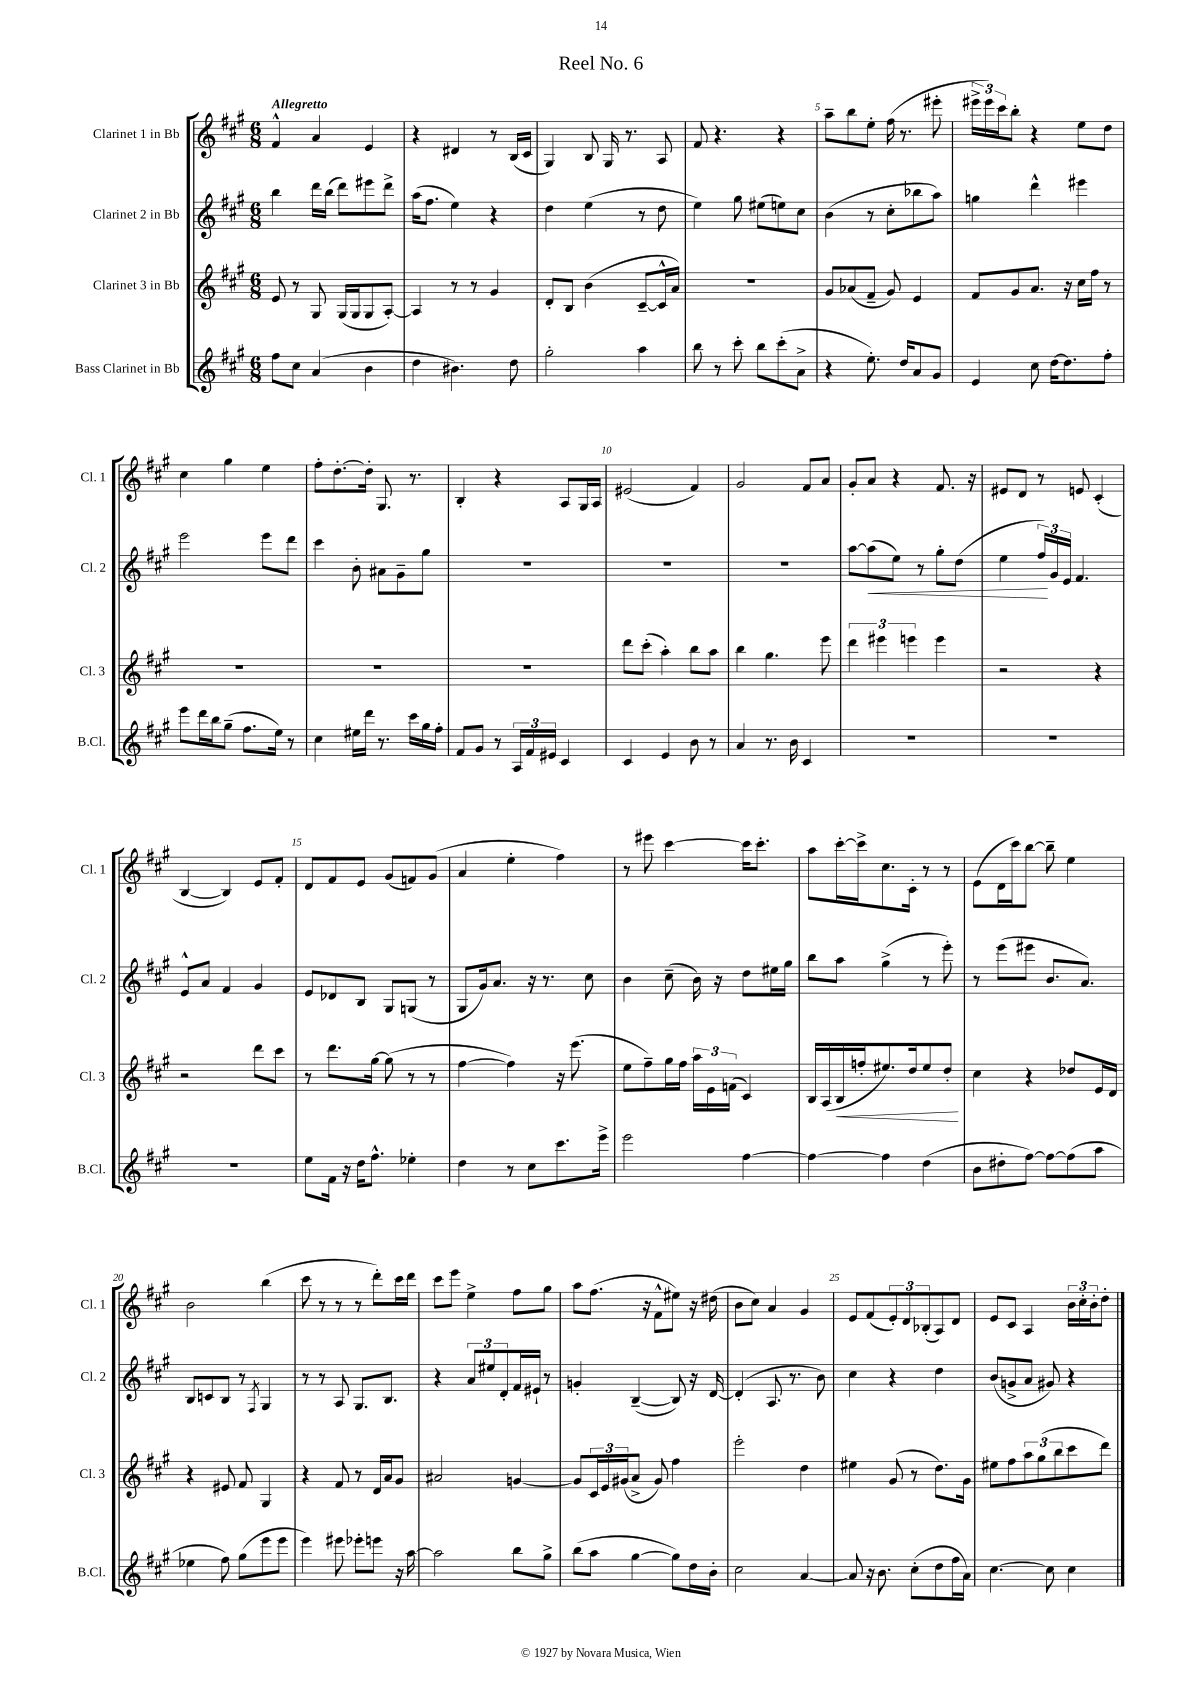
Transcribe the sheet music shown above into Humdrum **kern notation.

**kern	**kern	**kern	**kern
*staff4	*staff3	*staff2	*staff1
*clefG2	*clefG2	*clefG2	*clefG2
*k[f#c#g#]	*k[f#c#g#]	*k[f#c#g#]	*k[f#c#g#]
*M6/8	*M6/8	*M6/8	*M6/8
8ff#	8e	4bb	4f#^^
8cc#	8r	.	.
(4a	8G#	16ddd	4a
.	.	(16bb	.
.	(16G#	8ddd)	.
.	16G#	.	.
4b	8G#	8eee#	4e
.	[8A')	8ddd^	.
=	=	=	=
4dd	4A]	(16aa	4r
.	.	8.ff#	.
4.b#)	8r	4ee)	4d#
.	8r	.	.
.	4g#	4r	8r
8dd	.	.	(16B
.	.	.	16c#
=	=	=	=
2gg#'	8d'	4dd	4G#)
.	8B	.	.
.	(4b	(4ee	8B
.	.	.	16G#
.	.	.	8.r
4aa	[8c#~	8r	.
.	16c#^^]	8dd	8A
.	16a)	.	.
=	=	=	=
8bb	2.r	4ee)	8f#
8r	.	.	4.r
8ccc#'	.	8gg#	.
8bb	.	(8ee#	.
(8ccc#'	.	8ee)	4r
8a^	.	8cc#	.
=	=	=	=
4r	8g#	(4b	8aa~
.	(8a-	.	8bb
8.ee')	8f#~	8r	8ee'
.	8g#)	8cc#'	(16ff#
16dd	.	.	8.r
8a	4e	8bb-	.
8g#	.	8aa)	8eee#'
=	=	=	=
4e	8f#	4gg	24eee#^
.	.	.	24eee#)
.	.	.	24ccc#
.	8g#	.	8bb'
8cc#	8.a	4ddd^^	4r
[16dd	.	.	.
8.dd]	16r	.	.
.	16cc#	4eee#	8ee
.	16ff#	.	.
8ff#'	8r	.	8dd
=	=	=	=
8eee	2.r	2eee	4cc#
16ddd	.	.	.
16bb	.	.	.
(8gg#~	.	.	4gg#
8.ff#	.	.	.
.	.	8eee	4ee
16ee)	.	.	.
8r	.	8ddd	.
=	=	=	=
4cc#	2.r	4ccc#	8ff#'
.	.	.	[8.dd'
16ee#	.	8b'	.
16ddd	.	.	16dd']
8.r	.	8a#	8.G#
.	.	8g#~	.
16ccc#	.	.	8.r
16gg#	.	8gg#	.
16ff#'	.	.	.
=	=	=	=
8f#	2.r	2.r	4B'
8g#	.	.	.
8r	.	.	4r
24A	.	.	.
24f#	.	.	.
24e#	.	.	.
4c#	.	.	8A
.	.	.	16G#
.	.	.	16A
=	=	=	=
4c#	8ddd	2.r	(2e#
.	(8ccc#'	.	.
4e	4aa')	.	.
8b	8bb	.	4f#)
8r	8aa	.	.
=	=	=	=
4a	4bb	2.r	2g#
8.r	4.gg#	.	.
16b	.	.	.
4c#	.	.	8f#
.	8eee	.	8a
=	=	=	=
2.r	6ddd	[8aa	8g#'
.	.	(8aa]	8a
.	6eee#	.	.
.	.	8ee)	4r
.	6eee	.	.
.	.	8r	.
.	4eee	8gg#'	8.f#
.	.	(8dd	.
.	.	.	16r
=	=	=	=
2.r	2r	4ee	8e#
.	.	.	8d
.	.	24ff#)	8r
.	.	24g#	.
.	.	24e	.
.	.	4.f#	8e
.	4r	.	(4c#'
=	=	=	=
2.r	2r	8e^^	[4B
.	.	8a	.
.	.	4f#	4B])
.	8ddd	4g#	8e
.	8ccc#	.	8f#'
=	=	=	=
8ee	8r	8e	8d
16f#	8.ddd	8d-	8f#
16r	.	.	.
16dd	.	8B	8e
8.ff#^^	[16gg#	.	.
.	(8gg#]	8G#	(8g#
4ee-'	8r	(8G	8f)
.	8r	8r	(8g#
=	=	=	=
4dd	[4ff#	8G#	4a
.	.	16g#)	.
.	.	8.a	.
8r	4ff#])	.	4ee'
8cc#	.	16r	.
.	.	8.r	.
8.ccc#	16r	.	4ff#)
.	(8.eee	.	.
.	.	8cc#	.
16eee^	.	.	.
=	=	=	=
2eee	8ee	4b	8r
.	8ff#~)	.	8eee#
.	16gg#	(8cc#~	[4ccc#
.	16ff#	.	.
.	24aa	16b)	.
.	24e	.	.
.	.	16r	.
.	(24f	.	.
[4ff#	4c#)	8dd	16ccc#]
.	.	.	8.ccc#'
.	.	16ee#	.
.	.	16gg#	.
=	=	=	=
4ff#_	16B	8bb	8aa
.	(16A	.	.
.	16B	8aa	[16ccc#'
.	16ff'	.	16ccc#^]
4ff#]	8.ee#)	(4gg#^	8.cc#
.	16dd	.	16c#'
(4dd	8ee#	8r	8r
.	8dd'	8eee')	8r
=	=	=	=
8b	4cc#	8r	(8e
8dd#'	.	(8eee	16d
.	.	.	16ccc#)
[8ff#)	4r	8eee#	[8bb
8ff#_	.	8.b	8bb~]
(8ff#]	8dd-	.	4ee
.	.	8.a)	.
8aa	16e	.	.
.	16d	.	.
=	=	=	=
4ee-	4r	8B	2b
.	.	8c	.
8ff#)	8e#	8B	.
(8gg#	8f#	8r	.
.	.	8qF#	.
8eee	4G#	4G#	(4bb
8eee	.	.	.
=	=	=	=
4eee)	4r	8r	8ccc#
.	.	8r	8r
8eee#	8f#	8A	8r
8eee-'	8r	8.G#	8r
8eee	16d	.	8ddd')
.	16a	8.B	.
16r	8g#	.	16ccc#
[16aa	.	.	16ddd
=	=	=	=
2aa]	2a#	4r	8ccc#
.	.	.	8eee
.	.	12a	4ee^
.	.	12ee#	.
.	.	12d'	.
8bb	[4g	16f#	8ff#
.	.	16e#`	.
8gg#^	.	8r	8gg#
=	=	=	=
(8bb	8g]	4g'	8aa
8aa	24c#	.	(8.ff#
.	24e	.	.
.	(24g#	.	.
[4gg#	8a^	([4B~	.
.	.	.	16r
.	8g#)	.	8f#^^
8gg#])	4ff#	8B])	8ee#)
16dd	.	16r	16r
16b'	.	[16d	(16dd#
=	=	=	=
2cc#	2eee'	(4d']	8b
.	.	.	8cc#)
.	.	8.A	4a
.	.	8.r	.
[4a	4dd	.	4g#
.	.	8b)	.
=	=	=	=
8a]	4ee#	4cc#	8e
16r	.	.	(8f#
8.b	.	.	.
.	(8g#	4r	12e')
.	.	.	12d
(8cc#'	8r	.	.
.	.	.	(12B-'
8dd	8.dd)	4dd	8A)
16ff#	.	.	8d
16a)	16g#	.	.
=	=	=	=
[4.cc#	8ee#	(8b	8e
.	8ff#	8g^	8c#
.	12aa	8a	4A
.	(12gg#	.	.
8cc#]	.	8g#)	.
.	12bb	.	.
4cc#	8ccc#	4r	24b
.	.	.	24cc#'
.	.	.	24b'
.	8ddd)	.	8dd'
==	==	==	==
*-	*-	*-	*-
